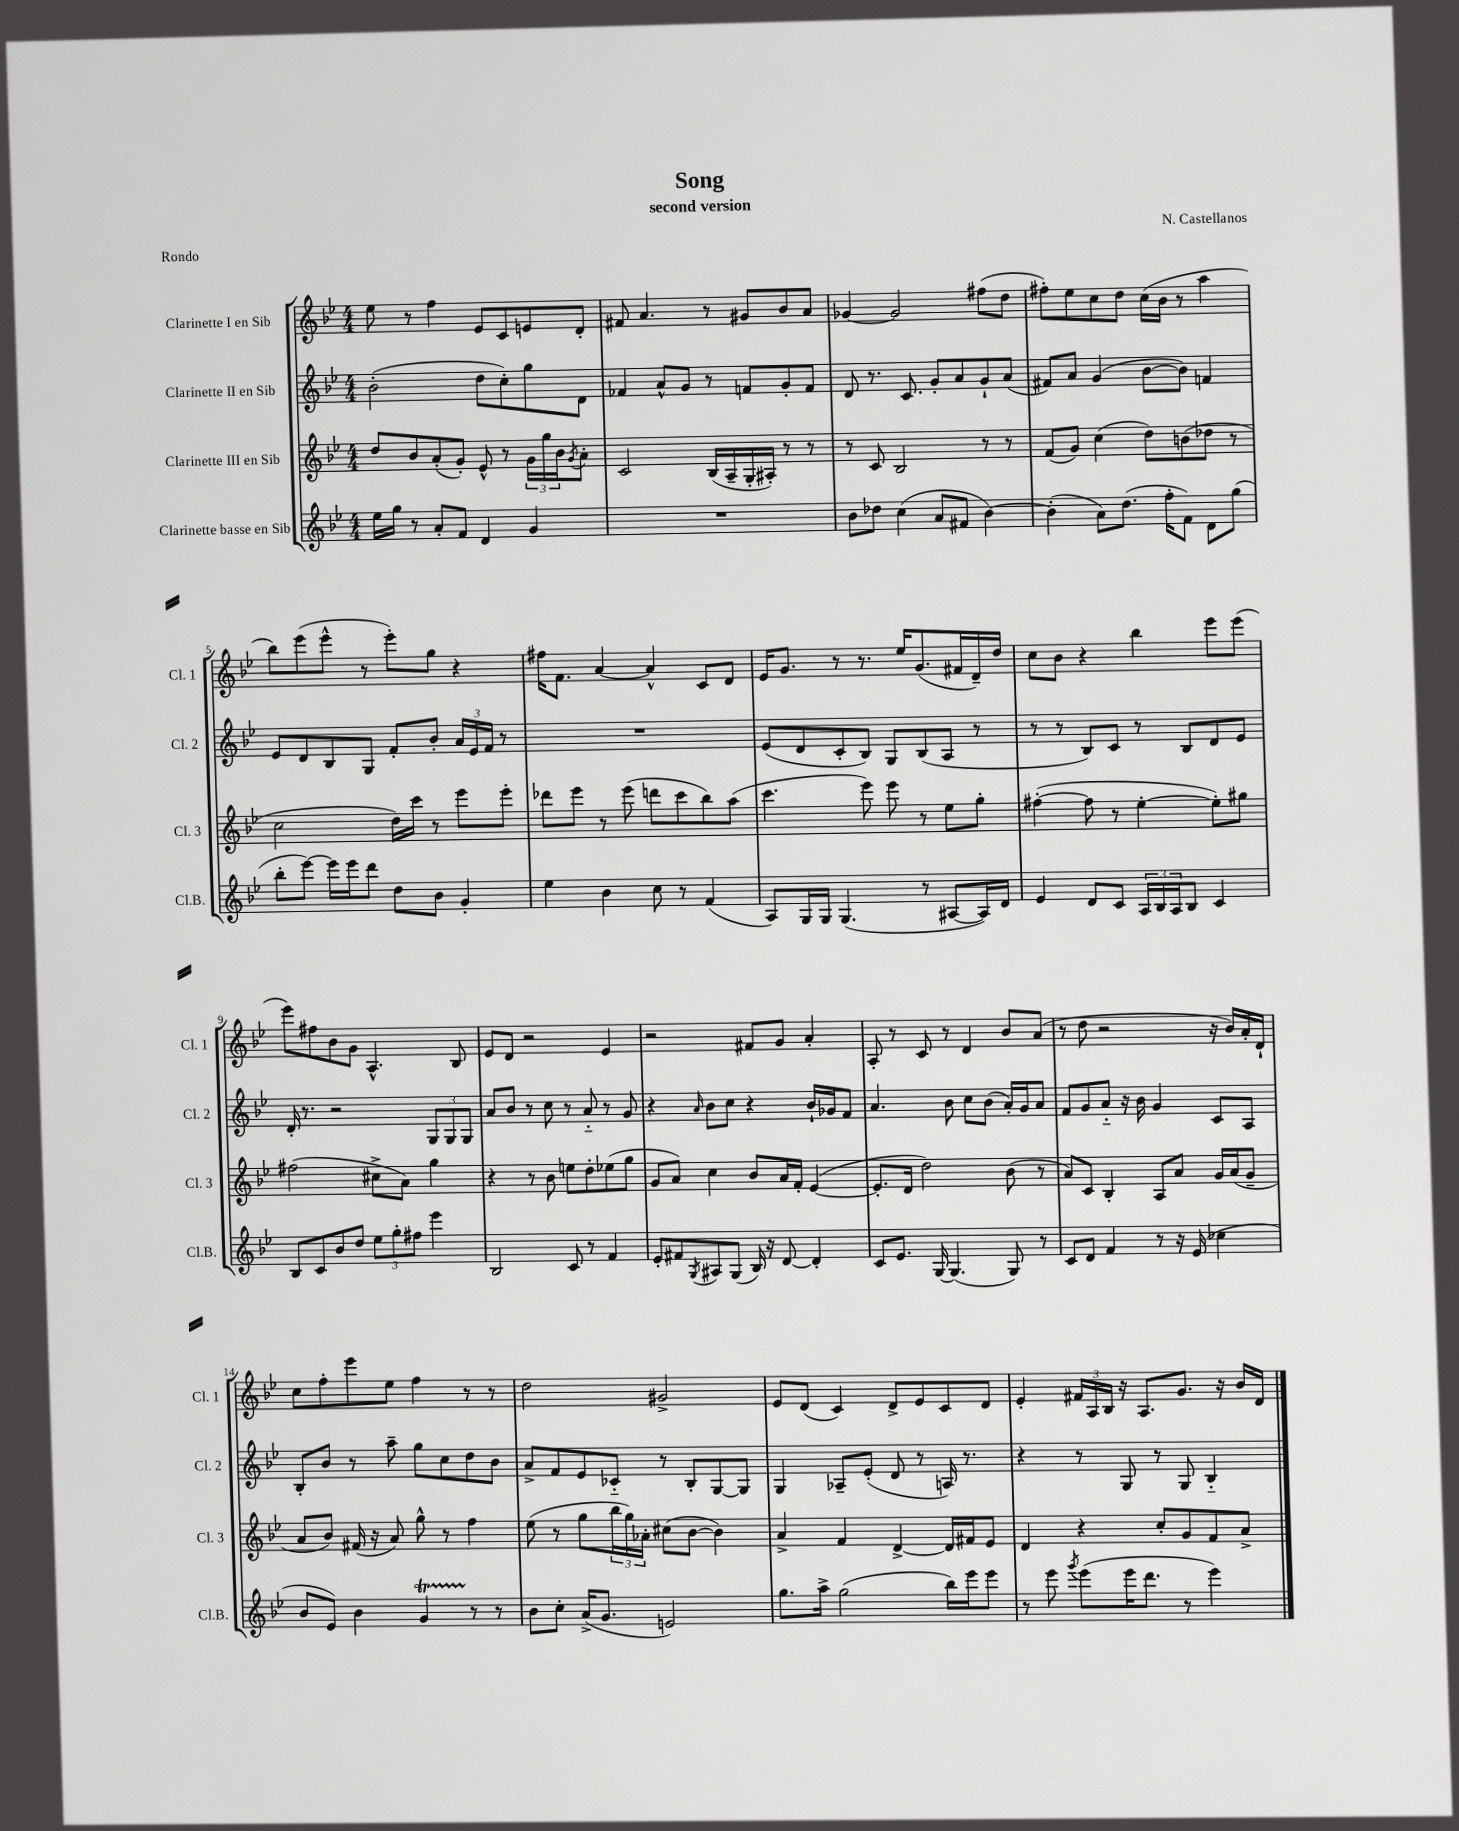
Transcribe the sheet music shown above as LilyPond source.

\header { title = "Song" composer = "N. Castellanos" subtitle = "second version" piece = "Rondo" }
<<
\new StaffGroup <<
\new Staff = "s0" \with { instrumentName = "Clarinette I en Sib" shortInstrumentName = "Cl. 1" } {
    \clef treble \key bes \major \numericTimeSignature \time 4/4
    ees''8 r8 f''4 ees'8 c'8 e'8 d'8-. |
    fis'8 a'4. r8 gis'8 bes'8 a'8 |
    ges'4~ ges'2 fis''8( d''8 |
    fis''8-.) ees''8 c''8 d''8 c''16( bes'16 r8 a''4 |
    bes''8) ees'''8( ees'''8-^ r8 ees'''8-.) g''8 r4 |
    fis''16 f'8. a'4~ a'4-^ c'8 d'8 |
    ees'16 g'8. r8 r8. ees''16 g'8.( fis'16 d'16--) d''16 |
    c''8 bes'8 r4 bes''4 ees'''8 ees'''8( |
    ees'''8) fis''8 bes'8 g'8 a4.-^ bes8 |
    ees'8 d'8 r2 ees'4 |
    r2 fis'8 g'8 a'4-. |
    a8-. r8 c'8 r8 d'4 bes'8 a'8( |
    r8 d''8 r2 r16 bes'16) a'16-. d'16-! |
    c''8 f''8-. ees'''8 ees''8 f''4 r8 r8 |
    d''2 gis'2-> |
    ees'8 d'8( c'4) d'8-> ees'8 c'8 d'8 |
    ees'4-. \tuplet 3/2 { fis'16 a16 bes16 } r16 a8. g'8. r16 bes'16 d'16 \bar "|." |
}
\new Staff = "s1" \with { instrumentName = "Clarinette II en Sib" shortInstrumentName = "Cl. 2" } {
    \clef treble \key bes \major \numericTimeSignature \time 4/4
    bes'2-.( d''8 c''8-.) g''8 d'8 |
    fes'4 a'8-^ g'8 r8 f'8 g'8-. f'8 |
    d'8 r8. c'8. g'8-. a'8 g'8-! a'8( |
    fis'8) a'8 g'4( bes'8~ bes'8) f'4 |
    ees'8 d'8 bes8 g8 f'8-. bes'8-. \tuplet 3/2 { a'16 ees'16 f'16 } r8 |
    R1 |
    ees'8( d'8 c'8-. bes8) g8 bes8( a8 r8 |
    r8 r8 bes8) c'8 r8 bes8 d'8 ees'8 |
    d'16-. r8. r2 \tuplet 3/2 { g8 g8 g8 } |
    a'8 bes'8 r8 c''8 r8 a'8-_ r8 g'8 |
    r4 \grace { a'16 } bes'8 c''8 r4 bes'16-! ges'16 f'8 |
    a'4. bes'8 c''8 bes'8( a'16-.) g'16 a'8 |
    f'8 g'8 a'8-_ r16 bes'16 g'4 c'8 a8 |
    bes8-. bes'8 r8 a''8-- g''8 c''8 d''8 bes'8 |
    a'8-> f'8 ees'8 ces'8-_ r8 bes8-. g8~ g8 |
    g4 aes8-- ees'8-.( d'8 r8 a16) r8. |
    r4 r8 g8 r8 g8 bes4-_ \bar "|." |
}
\new Staff = "s2" \with { instrumentName = "Clarinette III en Sib" shortInstrumentName = "Cl. 3" } {
    \clef treble \key bes \major \numericTimeSignature \time 4/4
    d''8 bes'8 a'8-.( g'8-.) ees'8-^ r8 \tuplet 3/2 { g'16 g''16 bes'16 } \acciaccatura { g'8 } a'8-. |
    c'2 bes16( a16-- g16-. ais16-.) r8 r8 |
    r8 c'8 bes2 r8 r8 |
    f'8( g'8) c''4( d''8) b'8( des''8 r8 |
    c''2 d''16) c'''16 r8 ees'''8 ees'''8-. |
    des'''8 ees'''8 r8 ees'''8( d'''8 c'''8 bes''8) a''8( |
    c'''4. ees'''8) ees'''8 r8 ees''8 g''8-. |
    fis''4~-.( fis''8 r8 ees''4~-. ees''8-.) gis''8 |
    fis''2( cis''8-> a'8) g''4 |
    r4 r8 bes'8 e''8 d''8-. ees''8( g''8 |
    g'8 a'8) c''4 bes'8 a'16 f'16-. ees'4~( |
    ees'8.-. d'16 d''2) bes'8( r8 |
    a'8) c'8 bes4-. a8 a'8 g'16 a'16( g'8-- |
    a'8 bes'8) fis'16( r16 a'8) g''8-^ r8 f''4 |
    ees''8( r8 g''8 \tuplet 3/2 { bes''16 g''16) aes'16-. } cis''8( bes'8~ bes'4) |
    a'4-> f'4 d'4~-> d'16 fis'16 ees'8 |
    d'4 r4 c''8-. g'8 f'8 a'8-> \bar "|." |
}
\new Staff = "s3" \with { instrumentName = "Clarinette basse en Sib" shortInstrumentName = "Cl.B." } {
    \clef treble \key bes \major \numericTimeSignature \time 4/4
    ees''16 g''16 r8 a'8-. f'8 d'4 g'4 |
    R1 |
    bes'8 des''8 c''4( a'8 fis'8 bes'4~) |
    bes'4-.( a'8) d''8.( f''16-. f'8) d'8 g''8( |
    bes''8-. ees'''8~) ees'''16 ees'''16 d'''8 d''8 bes'8 g'4-. |
    ees''4 bes'4 c''8 r8 f'4( |
    a8) g16 g16 g4.( r8 ais8~ ais16) d'16 |
    ees'4 d'8 c'8 \tuplet 3/2 { a16 bes16 a16 } bes8 c'4 |
    bes8 c'8 bes'8 d''8 \tuplet 3/2 { ees''8 g''8-. fis''8 } ees'''4 |
    bes2 c'8 r8 f'4 |
    ees'8-. fis'8 \acciaccatura { g8 } ais8 g8( bes16) r16 d'8~ d'4-. |
    c'8 ees'8. g16~ g4.( g8) r8 |
    c'8 d'8 f'4 r8 r16 ees'16( ces''4 |
    bes'8 ees'8) bes'4 g'4\startTrillSpan r8\stopTrillSpan r8 |
    bes'8 c''8-. a'16->( g'8. e'2) |
    g''8. a''16-> g''2( bes''16) ees'''16 ees'''8 |
    r8 ees'''8 \acciaccatura { g'''8 } ees'''8( ees'''16 d'''8. r8 ees'''4) \bar "|." |
}
>>
>>
